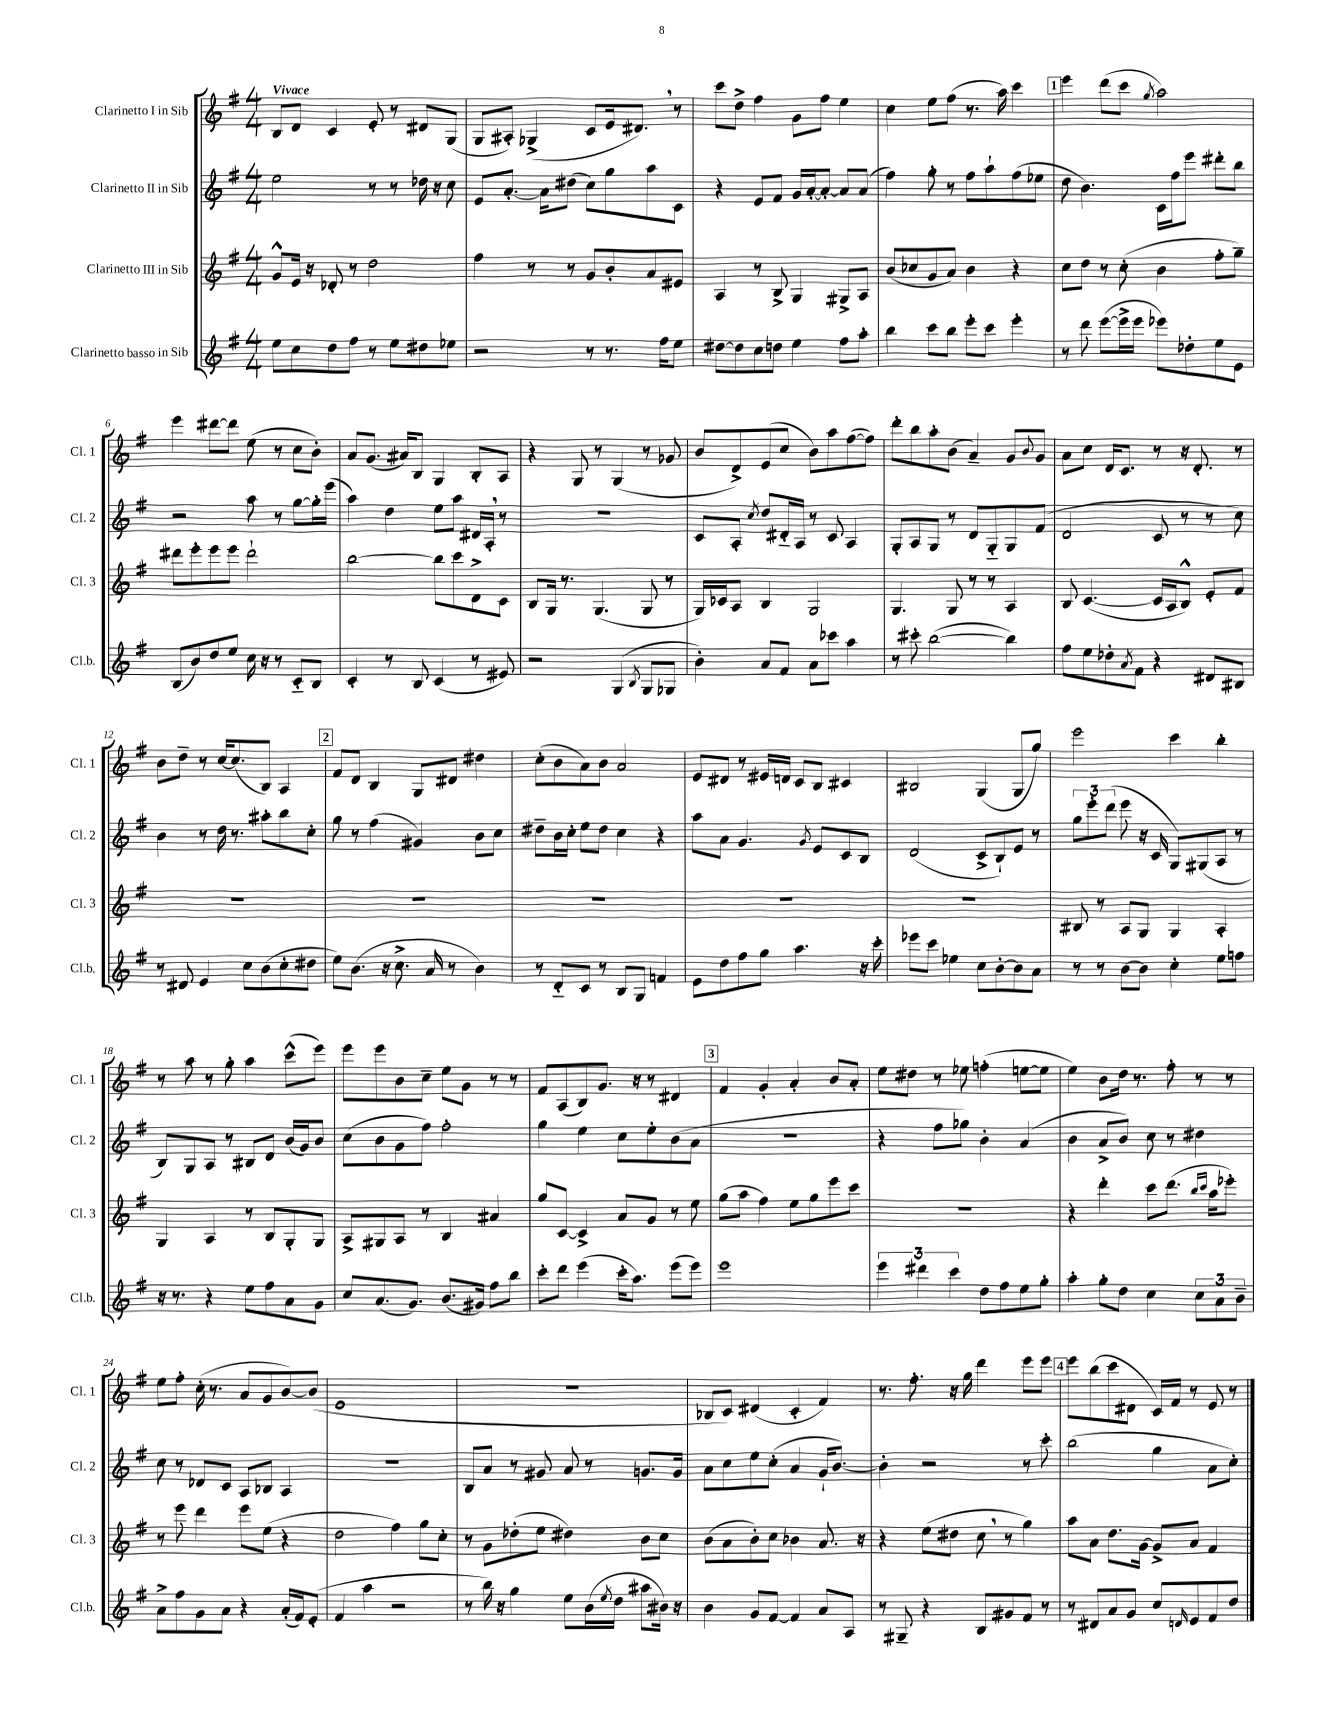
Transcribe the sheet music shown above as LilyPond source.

<<
\new StaffGroup <<
\new Staff = "s0" \with { instrumentName = "Clarinetto I in Sib" shortInstrumentName = "Cl. 1" } {
    \clef treble \key g \major \numericTimeSignature \time 4/4 \tempo "Vivace"
    b8 d'8 c'4 e'8-. r8 dis'8 g8( |
    g8 ais8-.) ges4->( c'8 e'16 dis'8.) \breathe r8 |
    c'''8 d''8-> fis''4 g'8 fis''8 e''4 |
    c''4 e''8 fis''8( r8. a''16) c'''4 |
    \mark \markup { \box "1" } e'''4 d'''8( c'''8 \acciaccatura { g''8 } a''2) |
    e'''4 dis'''8~ dis'''8 e''8( r8 c''8 b'8-.) |
    a'8 g'8.( ais'16) b8 g4 b8-. a8 |
    r4 g8 r8 g4( r8 ges'8 |
    b'8 d'8->) e'8( c''8 b'8) a''8 fis''8~( fis''8) |
    d'''8-. b''8 a''8-. b'8( a'4--) g'8 \appoggiatura { b'8 } g'8 |
    a'8 c''8 d'16 c'8. r8 r16 d'8.-. r8 |
    b'8 d''8-- r8 c''16~ c''8.( b8) a4 |
    \mark \markup { \box "2" } fis'8 d'8 b4 g8 dis'8 dis''4 |
    c''8-.( b'8 a'8) b'8 a'2 |
    e'8 dis'8 r8 eis'16 d'16 c'8 b8 cis'4 |
    bis2 g4( g8 g''8) |
    e'''2 c'''4 b''4-. |
    r8 a''8 r8 g''8-. a''4 c'''8-^( e'''8) |
    e'''8 e'''8 b'8 c''8-- e''8 g'8 r8 r8 |
    fis'8 a8( b8) g'8. r16 r8 dis'4 |
    \mark \markup { \box "3" } fis'4 g'4-. a'4-. b'8 a'8-. |
    e''8 dis''8 r8 ees''8 f''4-.( e''8~ e''8 |
    e''4) b'8 d''16 r8. fis''8-. r8 r8 |
    e''8 fis''8-. c''16-.( r8. a'8 g'8 b'8~) b'8( |
    e'1 |
    r1 |
    bes8 c'8) dis'4( c'4-. fis'4) |
    r8. fis''8.-. r16 g''16 d'''4 e'''8 e'''8 |
    \mark \markup { \box "4" } e'''8 b''8( c'''8 dis'8 c'16) fis'16 r8 e'8 r8 \bar "|." |
}
\new Staff = "s1" \with { instrumentName = "Clarinetto II in Sib" shortInstrumentName = "Cl. 2" } {
    \clef treble \key g \major \numericTimeSignature \time 4/4
    e''2 r8 r8 des''16 r16 c''8 |
    e'8 a'8.~-. a'16 dis''8( c''8) g''8 a''8 c'8 |
    r4 e'8 fis'8 g'16 a'16~-. a'8~-. a'8 a'8( |
    fis''4) g''8-. r8 fis''8 a''8-! fis''8( ees''8 |
    \mark \markup { \box "1" } d''8 b'4.) c'16 fis''16 e'''8 dis'''8-. b''8 |
    r2 a''8 r8 g''8~ g''16-. e'''16( |
    a''4) d''4 e''8 a''8 dis'16 a16-. \breathe r8 |
    R1 |
    c'8 a8-. \acciaccatura { c''8 } d''8 dis'16-_ a16 r8 c'8 a4 |
    g8-. a8 g8 r8 d'8 g8-_ g8 fis'8( |
    d'2 c'8 r8 r8 c''8) |
    b'4 r8 d''16 r8. ais''8-. b''8 c''8-. |
    \mark \markup { \box "2" } g''8 r8 fis''4( gis'4) b'8 c''8 |
    dis''8-- b'16 c''16-. e''8 dis''8 c''4 r4 |
    a''8 a'8 g'4. \acciaccatura { g'8 } e'8 c'8 b8 |
    d'2( c'8-> b8-!) e'8 r8 |
    \tuplet 3/2 { g''8 e'''8-. d'''8( } e'''8 r16 c'16 g8) gis8( a8 r8 |
    b8) g8 a8 r8 bis8 d'8 b'16( g'16) b'8 |
    c''8( b'8 g'8 fis''8) fis''2-. |
    g''4 e''4 c''8 e''8-. b'8( a'8 |
    \mark \markup { \box "3" } R1 |
    r4 fis''8 ges''8) b'4-. a'4( |
    b'4 a'8-> b'8) c''8 r8 dis''4 |
    c''8 r8 des'8 c'8 a8 bes8 a4 |
    R1 |
    b8 a'8 r8 gis'8 a'8 r8 g'8. g'16 |
    a'8 c''8 e''8 c''8-.( a'4 g'16-! b'8.~) |
    b'4-. r2 r8 c'''8-. |
    \mark \markup { \box "4" } b''2( g''4 a'8 c''8-.) \bar "|." |
}
\new Staff = "s2" \with { instrumentName = "Clarinetto III in Sib" shortInstrumentName = "Cl. 3" } {
    \clef treble \key g \major \numericTimeSignature \time 4/4
    g'8-^ e'16 r16 des'8-. r8 d''2 |
    fis''4 r8 r8 g'8 b'8-. a'8 eis'8 |
    a4 r8 b8-> g4 gis8-> a8 |
    b'8( ces''8 g'8 a'8) b'4 r4 |
    \mark \markup { \box "1" } c''8 d''8 r8 c''8-.( b'4 fis''8-. g''8--) |
    dis'''8 e'''8-. e'''8 e'''8 dis'''2-! |
    b''2~ b''8 c'''8 d'8-> c'8 |
    b8 g16 r8. g4.( g8 r8 |
    g16) ces'16 a8 b4 g2 |
    g4. g8 r8 r8 a4 |
    b8 c'4.~( c'16 a16 b8-^) e'8-. fis'8 |
    R1 |
    \mark \markup { \box "2" } R1 |
    R1 |
    R1 |
    R1 |
    bis8 r8 a8 g8 g4 a4-. |
    g4 a4 r8 b8 g8-. g8 |
    a8-> gis8 a8 r8 b4 ais'4 |
    g''8 c'8~ c'4-> a'8 g'8 r8 e''8 |
    \mark \markup { \box "3" } g''8( a''8 fis''4) e''8 g''8 e'''8 c'''8 |
    R1 |
    r4 d'''4-. c'''8 d'''8.( \grace { b''16 c'''16 } a''16 ees'''8-.) |
    r8 e'''8 d'''4 e'''8 e''8( r4 |
    d''2 fis''4) g''8 c''8-. |
    r8 g'8 des''8-.( e''8 dis''4) b'8 c''8 |
    b'8( a'8 b'8-.) c''8 bes'4 a'8. r16 |
    r4 e''8( dis''8 c''8 \breathe r8 g''4) |
    \mark \markup { \box "4" } a''8 a'8 d''8. g'16~ g'8-> a'8 fis'4 \bar "|." |
}
\new Staff = "s3" \with { instrumentName = "Clarinetto basso in Sib" shortInstrumentName = "Cl.b." } {
    \clef treble \key g \major \numericTimeSignature \time 4/4
    e''8 c''8 d''8 fis''8 r8 e''8 dis''8 ees''8 |
    r2 r8 r8. fis''16 e''8 |
    dis''8~ dis''8 c''8 d''8 e''4 fis''8 a''8-. |
    b''4 c'''8 b''8 e'''8-. c'''8 e'''4-. |
    \mark \markup { \box "1" } r8 d'''8 e'''8~( e'''16-> e'''16 ees'''8) des''8-. e''8 e'8 |
    b8( b'8) d''8 e''8 c''16 r16 r8 c'8-_ b8 |
    c'4-. r8 b8 c'4( r8 eis'8) |
    r2 g4( \acciaccatura { b8 } g8 ges8 |
    b'4-.) a'8 fis'8 a'8 ces'''8 a''4 |
    r8 cis'''8-. b''2~( b''4) |
    fis''8 e''8 des''8-. \acciaccatura { a'8 } fis'8 r4 dis'8 bis8 |
    r8 dis'8 e'4 c''8 b'8( c''8-. dis''8 |
    \mark \markup { \box "2" } e''8) b'8.( r16 c''8.-> a'16 r8 b'4) |
    r8 d'8-_ c'8 r8 b8 g8 f'4 |
    e'8 d''8 fis''8 g''8 a''4. r16 c'''16-. |
    ees'''8 c'''8 ees''4 c''8 b'8~-. b'8 a'8 |
    r8 r8 b'8~ b'8 c''4-. e''8 f''8 |
    r16 r8. r4 e''8 fis''8 a'8 g'8 |
    c''8 a'8.( g'8.) b'8.( gis'16) fis''8 b''8 |
    c'''8-. d'''8 e'''4( c'''16-. a''8.) e'''8( e'''8) |
    \mark \markup { \box "3" } e'''1 |
    \tuplet 3/2 { e'''4 dis'''4 c'''4 } d''8 fis''8 e''8 g''8-. |
    a''4-. g''8-. d''8 c''4 \tuplet 3/2 { c''8 a'8 b'8-- } |
    a'8-> fis''8 g'8 a'8 r4 a'16-.( fis'16) e'8-.( |
    fis'4 a''4 r2 |
    r8 b''16) r16 g''4 e''8 b'16( \acciaccatura { e''8 } d''16 ais''8 bis'16) r16 |
    b'4 g'8 fis'8~ fis'4 a'8 a8 |
    r8 gis8-- r4 b8 gis'8 fis'8 r8 |
    \mark \markup { \box "4" } r8 dis'8 a'8 g'8 c''8 \grace { d'16 } e'8 fis'8 d''8 \bar "|." |
}
>>
>>
